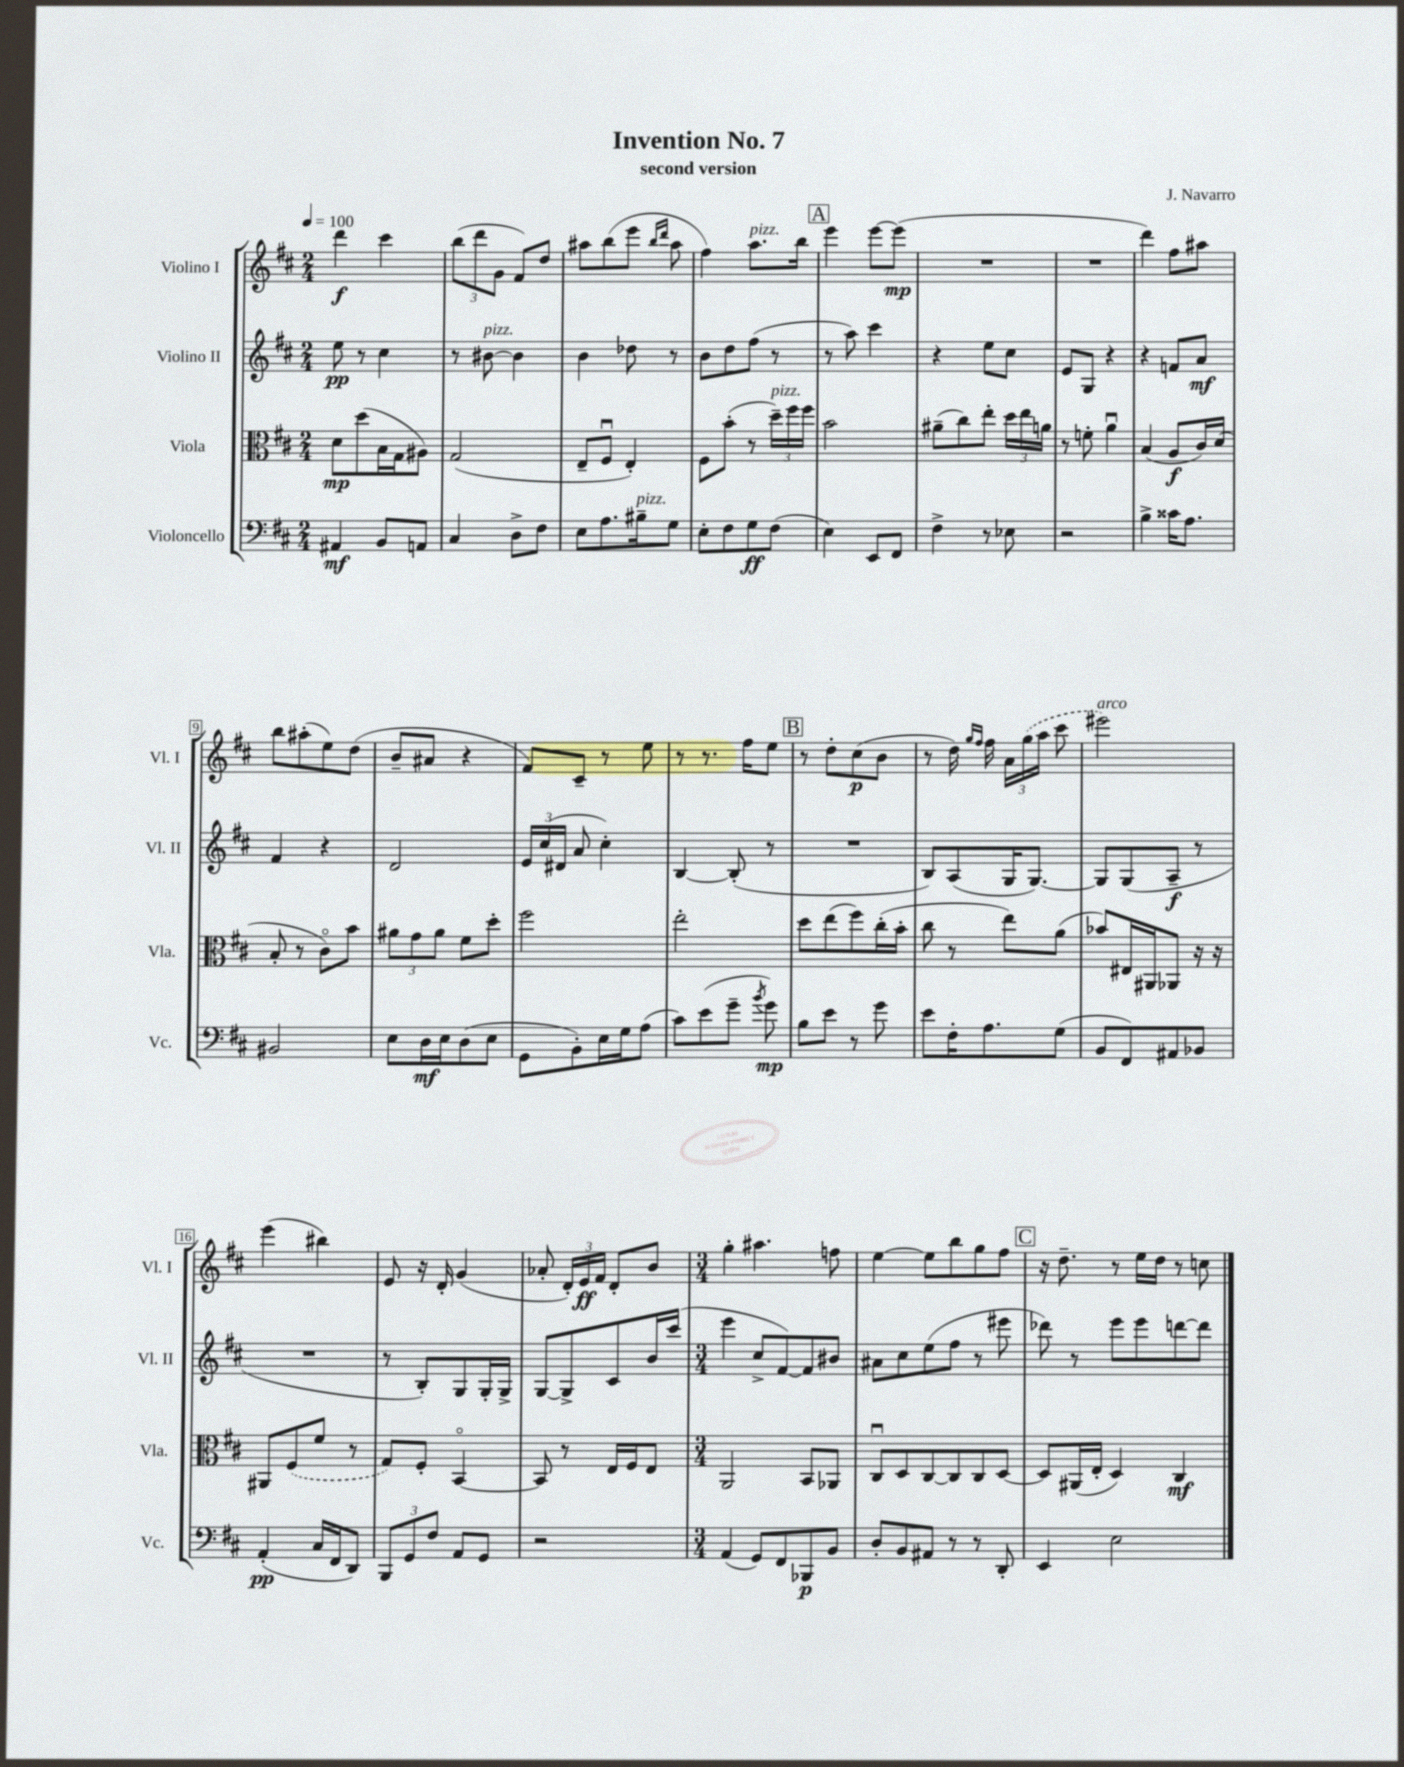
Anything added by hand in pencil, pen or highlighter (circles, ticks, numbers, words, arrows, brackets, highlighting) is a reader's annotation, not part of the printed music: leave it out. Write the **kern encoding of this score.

**kern	**dynam	**kern	**dynam	**kern	**dynam	**kern	**dynam
*part4	*part4	*part3	*part3	*part2	*part2	*part1	*part1
*staff4	*staff4	*staff3	*staff3	*staff2	*staff2	*staff1	*staff1
*I"Violoncello	*	*I"Viola	*	*I"Violino II	*	*I"Violino I	*
*I'Vc.	*	*I'Vla.	*	*I'Vl. II	*	*I'Vl. I	*
*clefF4	*	*clefC3	*	*clefG2	*	*clefG2	*
*k[f#c#]	*	*k[f#c#]	*	*k[f#c#]	*	*k[f#c#]	*
*M2/4	*	*M2/4	*	*M2/4	*	*M2/4	*
*MM100	*	*MM100	*	*MM100	*	*MM100	*
=1	=1	=1	=1	=1	=1	=1	=1
4AA#X/	mf	8d\L	mp	8ee\	pp	4ddd\	f
.	.	(8dd\	.	8r	.	.	.
8BB/L	.	16B\L	.	4cc#\	.	4ccc#\	.
.	.	16G\J	.	.	.	.	.
8AAn/J	.	8A#X\J)	.	.	.	.	.
=2	=2	=2	=2	=2	=2	=2	=2
4C#/	.	(2G/	.	8r	.	(12bb\L	.
.	.	.	.	.	.	12ddd\	.
!	!	!	!	!LO:TX:a:i:t=pizz.	!	!	!
.	.	.	.	[8b#X\	.	.	.
.	.	.	.	.	.	12g\J	.
8D^\L	.	.	.	4b#\]	.	8f#/L)	.
8F#\J	.	.	.	.	.	8dd/J	.
=3	=3	=3	=3	=3	=3	=3	=3
8E\L	.	8E~/L	.	4b\	.	8aa#X\L	.
8.A\	.	8F#u/J	.	.	.	(8bb\	.
.	.	4E'/)	.	8dd-X\	.	8eee\J	.
!LO:TX:a:i:t=pizz.	!	!	!	!	!	!	!
16B#X~\k	.	.	.	.	.	.	.
.	.	.	.	.	.	16qqbb/LL	.
.	.	.	.	.	.	16qqddd/JJ	.
8G\J	.	.	.	8r	.	8aa#\	.
=4	=4	=4	=4	=4	=4	=4	=4
8E'\L	.	8F#\L	.	8b\L	.	4ff#\)	.
8F#\	.	(8b'\J	.	8dd\	.	.	.
!	!	!	!	!	!	!LO:TX:a:i:t=pizz.	!
8G\	ff	8r	.	(8ff#\J	.	8.aa\L	.
!	!	!LO:TX:a:i:t=pizz.	!	!	!	!	!
(8F#\J	.	24dd~\LL)	.	8r	.	.	.
.	.	24ff#\	.	.	.	.	.
.	.	.	.	.	.	16bb\Jk	.
.	.	24ff#\JJ	.	.	.	.	.
!!LO:REH:place=s1:t=A
=5	=5	=5	=5	=5	=5	=5	=5
4E\)	.	2b\	.	8r	.	4eee\	.
.	.	.	.	8aa\)	.	.	.
8EE/L	.	.	.	4ccc#\	.	[8eee\L	.
8FF#/J	.	.	.	.	.	(8eee\J]	mp
=6	=6	=6	=6	=6	=6	=6	=6
4F#^\	.	(8a#X~\L	.	4r	.	2r	.
.	.	8cc#\)	.	.	.	.	.
8r	.	8ee'\J	.	8ee\L	.	.	.
8E-X\	.	24dd\LL	.	8cc#\J	.	.	.
.	.	24ee\	.	.	.	.	.
.	.	24an\JJ	.	.	.	.	.
=7	=7	=7	=7	=7	=7	=7	=7
2r	.	8r	.	8e/L	.	2r	.
.	.	8fn'\	.	8G/J	.	.	.
.	.	4au\	.	4r	.	.	.
=8	=8	=8	=8	=8	=8	=8	=8
4B^\	.	(4B/	.	4r	.	4ddd\)	.
16c##X\KL	.	8A/L	f	8fn/L	.	8ff#\L	.
8.A\J	.	.	.	.	.	.	.
.	.	16c#/L)	.	8a/J	mf	8aa#X\J	.
.	.	(16d/JJ	.	.	.	.	.
!!LO:LB:g=z
=9	=9	=9	=9	=9	=9	=9	=9
2BB#X/	.	8B'/	.	4f#/	.	8bb\L	.
.	.	8r	.	.	.	(8aa#X'\	.
.	.	8c#\L)	.	4r	.	8ee\)	.
.	.	8b\J	.	.	.	(8dd\J	.
=10	=10	=10	=10	=10	=10	=10	=10
8E\L	.	12a#X\L	.	2d/	.	8b~/L	.
.	.	12g\	.	.	.	.	.
16D\L	mf	.	.	.	.	8a#X/J	.
.	.	12a#\J	.	.	.	.	.
16E\J	.	.	.	.	.	.	.
(8D\	.	8f#\L	.	.	.	4r	.
8E\J	.	8dd'\J	.	.	.	.	.
=11	=11	=11	=11	=11	=11	=11	=11
8GG\L	.	2ff#\	.	24e/LL	.	8f#/L)	.
.	.	.	.	(24cc#/	.	.	.
.	.	.	.	24d#X/JJ	.	.	.
8BB'\)	.	.	.	8a/	.	8c#~/J	.
16E\L	.	.	.	4cc#'\)	.	8r	.
16G\J	.	.	.	.	.	.	.
(8A\J	.	.	.	.	.	8ee\	.
=12	=12	=12	=12	=12	=12	=12	=12
8c#\L)	.	2ee'\	.	[4B/	.	8r	.
(8e\	.	.	.	.	.	8.r	.
8g~\J	.	.	.	(8B'/]	.	.	.
.	.	.	.	.	.	16ff#\KL	.
8qb/	.	.	.	.	.	.	.
8g\)	mp	.	.	8r	.	8ee\J	.
!!LO:REH:place=s1:t=B
=13	=13	=13	=13	=13	=13	=13	=13
8B\L	.	8dd\L	.	2r	.	8r	.
8e\J	.	(8ee\	.	.	.	8dd'\L	.
8r	.	8ff#\)	.	.	.	(8cc#\	p
8g\	.	(16cc#'\L	.	.	.	8b\J	.
.	.	16b'\JJ	.	.	.	.	.
=14	=14	=14	=14	=14	=14	=14	=14
8e\L	.	8cc#\	.	8B/L)	.	8r	.
16F#'\K	.	8r	.	(8A/	.	16dd\)	.
.	.	.	.	.	.	16qqgg/LL	.
.	.	.	.	.	.	16qqff#/JJ	.
8.A\	.	.	.	.	.	16ff#\	.
.	.	8ee\L)	.	16G/K	.	24a\LL	.
.	.	.	.	.	.	(24gg\	.
.	.	.	.	[8.G/J)	.	.	.
.	.	.	.	.	.	24aa\JJ	.
(8G\J	.	(8a\J	.	.	.	8ccc#\	.
=15	=15	=15	=15	=15	=15	=15	=15
!	!	!	!	!	!	!LO:TX:a:i:t=arco	!
8BB/L	.	8b-X/L)	.	8G/L]	.	2eee#X\)	.
8FF#/)	.	16E#X/L	.	(8G/	.	.	.
.	.	16AA#X/J	.	.	.	.	.
8AA#X/	.	8AA-X/J	.	8A~/J	f	.	.
8BB-X/J	.	16r	.	8r	.	.	.
.	.	16r	.	.	.	.	.
!!LO:LB:g=z
=16	=16	=16	=16	=16	=16	=16	=16
(4AA'/	pp	8AA#X/L	.	2r	.	(4eee\	.
.	.	(8F#/	.	.	.	.	.
16C#/LL	.	8f#/J	.	.	.	4bb#X\)	.
16FF#/J	.	.	.	.	.	.	.
8DD/J)	.	8r	.	.	.	.	.
=17	=17	=17	=17	=17	=17	=17	=17
12BBB/L	.	8G/L)	.	8r	.	8e/	.
12GG/	.	.	.	.	.	.	.
.	.	8F#'/J	.	8B'/L)	.	16r	.
12F#/J	.	.	.	.	.	.	.
.	.	.	.	.	.	16d'/	.
8AA/L	.	[4BB/	.	8G/	.	(4g/	.
8GG/J	.	.	.	16G'/L	.	.	.
.	.	.	.	16G^/JJ	.	.	.
=18	=18	=18	=18	=18	=18	=18	=18
2r	.	8BB/]	.	[8G/L	.	8a-X'/	.
.	.	8r	.	8G^/]	.	24d'/LL)	.
.	.	.	.	.	.	24e/	ff
.	.	.	.	.	.	24f#/JJ	.
.	.	16E/LL	.	8c#/	.	8d'/L	.
.	.	16F#/J	.	.	.	.	.
.	.	8E/J	.	16b/L	.	8b/J	.
.	.	.	.	(16ccc#/JJ	.	.	.
=19	=19	=19	=19	=19	=19	=19	=19
*M3/4	*	*M3/4	*	*M3/4	*	*M3/4	*
(4AA/	.	2AA/	.	4eee\	.	4gg'\	.
8GG/L)	.	.	.	8cc#^/L	.	4.aa#X\	.
8FF#/	.	.	.	[8f#/)	.	.	.
8BBB-X/	p	8BB/L	.	8f#/]	.	.	.
8BB/J	.	8AA-X/J	.	8b#X/J	.	8ffn\	.
=20	=20	=20	=20	=20	=20	=20	=20
8D'/L	.	8C#u/L	.	8a#X\L	.	[4ee\	.
8BB/	.	8D/	.	8cc#\	.	.	.
8AA#X/J	.	[8C#/	.	(8ee\	.	8ee\L]	.
8r	.	8C#/]	.	8ff#\J	.	8bb\	.
8r	.	8C#/	.	8r	.	8gg\	.
8DD'/	.	[8D/J	.	8eee#X\	.	8ff#\J	.
!!LO:REH:place=s1:t=C
=21	=21	=21	=21	=21	=21	=21	=21
4EE/	.	8D/L]	.	8ddd-X\)	.	16r	.
.	.	.	.	.	.	8.dd~\	.
.	.	(16AA#X/L	.	8r	.	.	.
.	.	16E'/JJ	.	.	.	.	.
2E\	.	4D/)	.	8eee\L	.	8r	.
.	.	.	.	8eee\	.	16ee\LL	.
.	.	.	.	.	.	16dd\JJ	.
.	.	4C#/	mf	[8dddn\	.	8r	.
.	.	.	.	8ddd\J]	.	8ccn\	.
==	==	==	==	==	==	==	==
*-	*-	*-	*-	*-	*-	*-	*-
